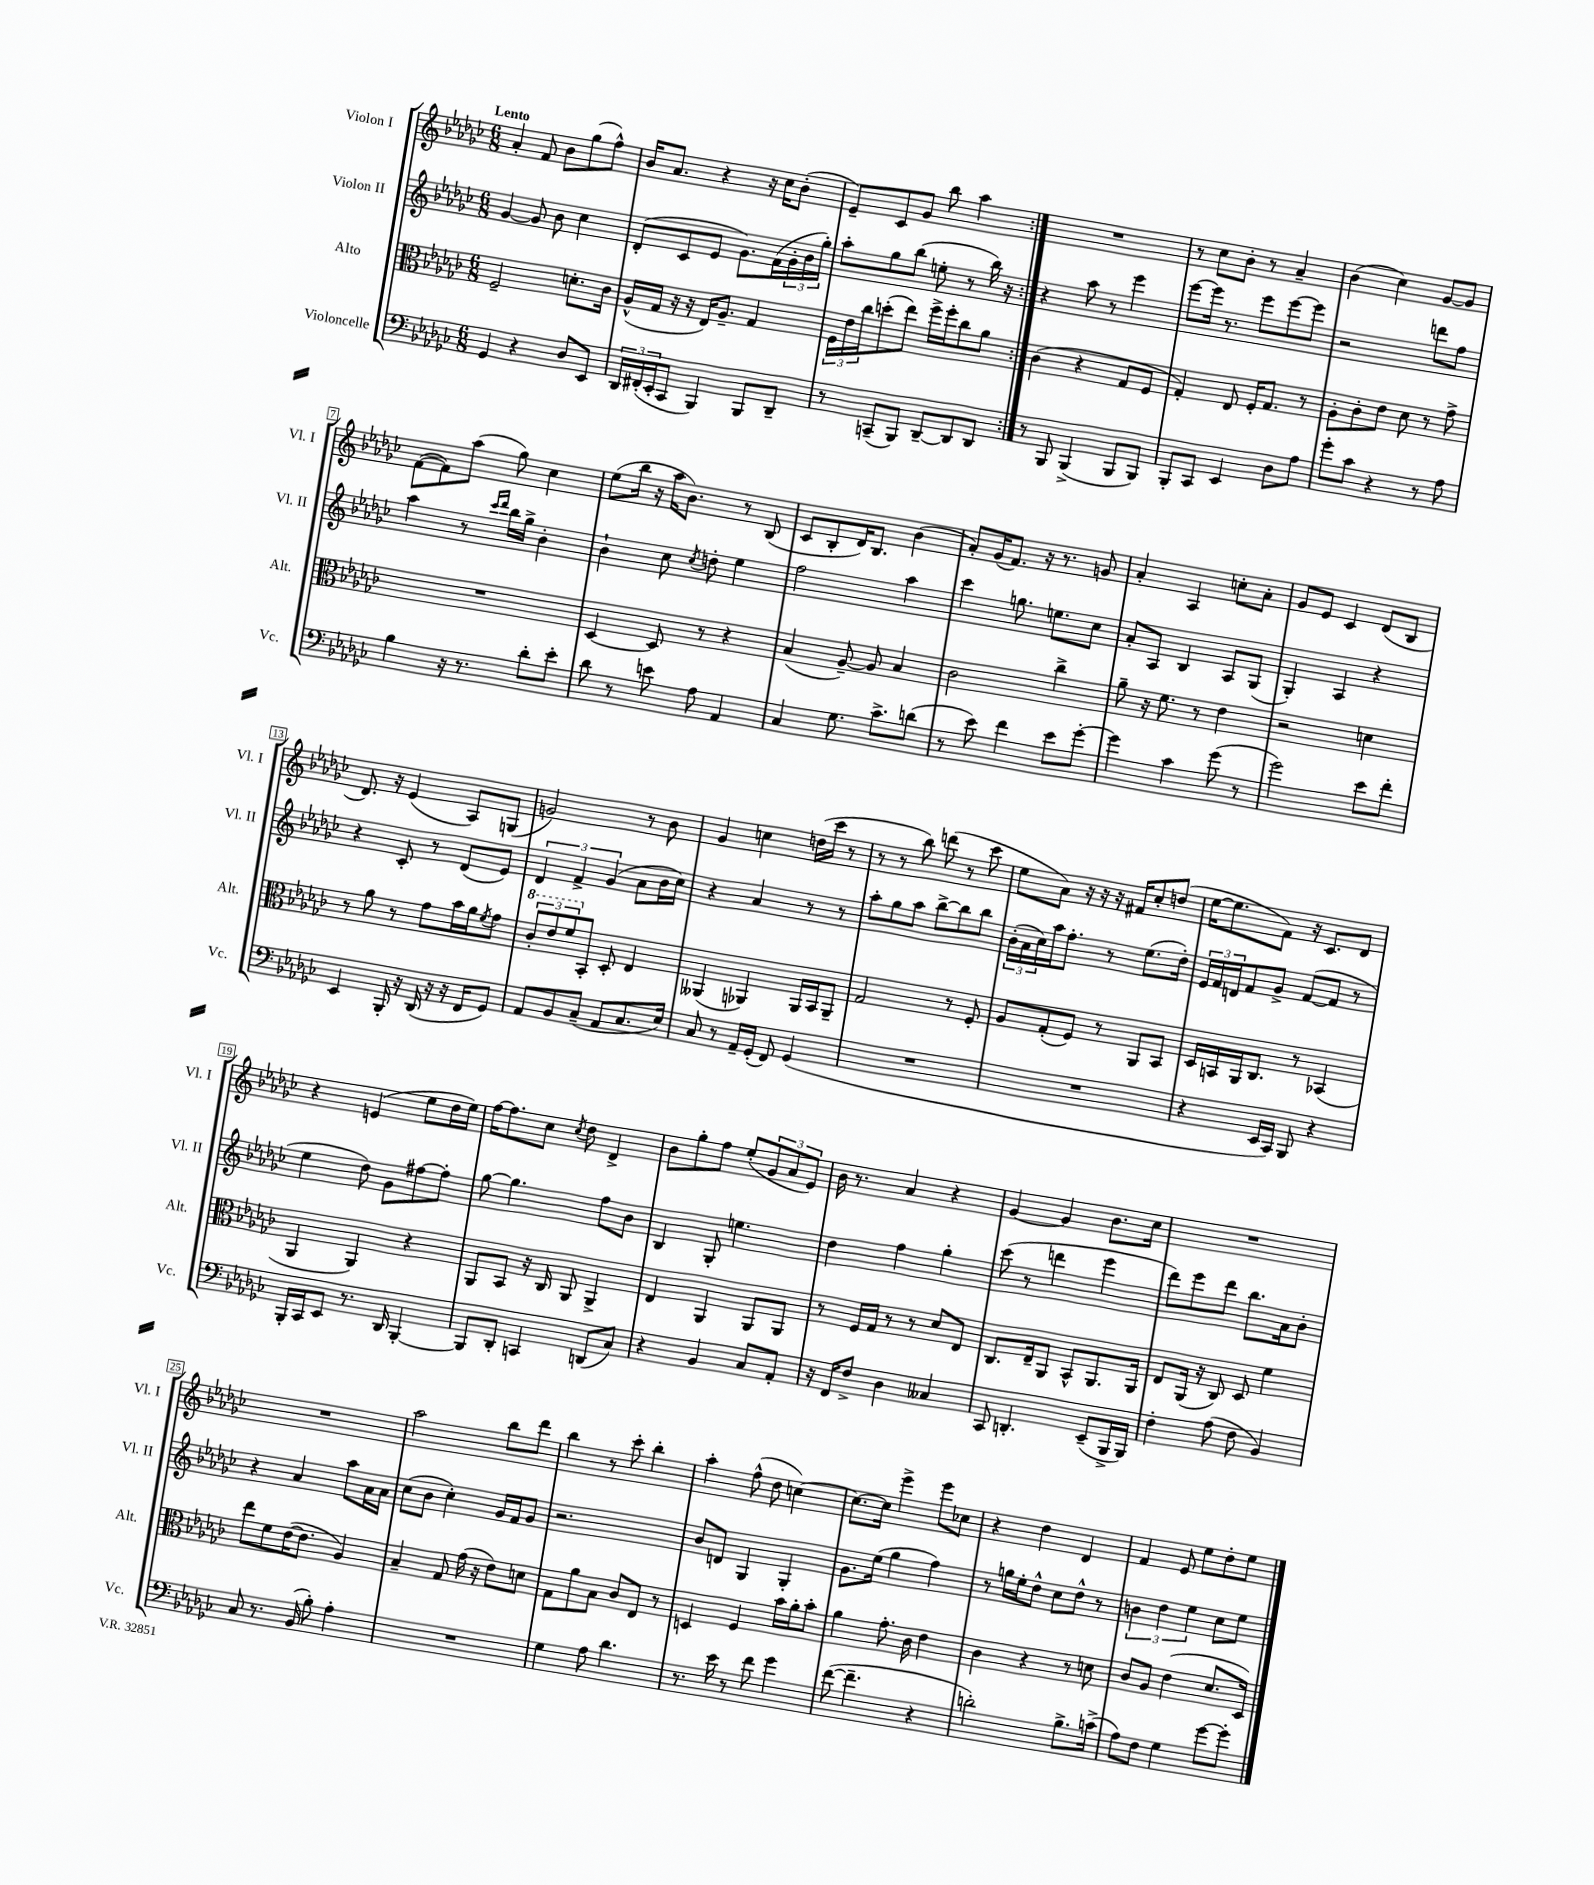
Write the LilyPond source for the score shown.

<<
\new StaffGroup <<
\new Staff = "s0" \with { instrumentName = "Violon I" shortInstrumentName = "Vl. I" } {
    \clef treble \key ges \major \numericTimeSignature \time 6/8 \tempo "Lento"
    \repeat volta 2 { aes'4-. f'8 bes'8 ges''8( f''8-^) |
    bes'16 aes'8. r4 r16 ces''16 bes'8-.( |
    ees'8--) ces'8 ges'8 bes''8 aes''4 | }
    R2. |
    r8 ces''8 bes'8-. r8 aes'4-- |
    bes'4( ces''4) ges'8~ ges'8 |
    f'8~( f'8) aes''8( ges''8) ces''4 |
    ees''8( bes''16 r16 aes''16 bes'8.) r8 bes8( |
    ces'8 bes8-. des'16) bes8. bes'4( |
    aes'8-.) ges'16( f'8.) r16 r8. g'8 |
    aes'4-. aes4 c''8-. aes'8-. |
    ges'8 ees'8 ces'4 des'8( bes8 |
    des'8.) r16 ees'4( aes8) g8( |
    g'2) r8 bes'8 |
    ges'4 c''4 d''16( ces'''16 r8 |
    r8 r8 bes''8) d'''8( r8 ces'''8 |
    ees''8 aes'8) r16 r16 r16 fis'16 ces''8-. d''8( |
    ees''16~ ees''8. f'8) r16 ces'8. des'8 |
    r4 e'4( ees''8 des''16 ees''16) |
    f''16~ f''8. ces''8 \acciaccatura { ces''8 } des''8 des'4-> |
    bes'8 ges''8-. f''8 ees''8-.( \tuplet 3/2 { ges'8 aes'8 ees'8) } |
    bes'16 r8. aes'4 r4 |
    ges'4~ ges'4 bes'8. ces''16 |
    R2. |
    R2. |
    aes''2 bes''8 des'''8 |
    bes''4 r8 ces'''8-. bes''4-. |
    aes''4-. f''8-^( des''8 c''4~) |
    c''8.~ c''16 ees'''4-> ees'''8 ces''8 |
    r4 des''4 des'4 |
    f'4 ees'8 ees''8 des''8-. ees''8 \bar "|." |
}
\new Staff = "s1" \with { instrumentName = "Violon II" shortInstrumentName = "Vl. II" } {
    \clef treble \key ges \major \numericTimeSignature \time 6/8
    \repeat volta 2 { ges'4~ ges'8 bes'8 ces''4 |
    des'8-.( ces'8 ees'8 ges'8.) f'16( \tuplet 3/2 { ges'16-. bes'16 ges''16-.) } |
    aes''8-. ges''8 bes''8( e''8-. r8 bes''16) r16 | }
    r4 aes''8 r8 ees'''4 |
    ees'''8~ ees'''16 r8. ees'''8 ees'''8~ ees'''8 |
    r2 d'''8 f''8 |
    aes''4 r8 \grace { ces'''16 des'''16 } bes''16 ges''16-> bes'4-. |
    bes'4-! ces''8 \acciaccatura { ces''8 } d''8-. ees''4 |
    f''2 aes''4 |
    ces'''4 g''8. e''8. ces''8 |
    aes'8-. aes8 bes4 aes8 ges8( |
    ges4-.) aes4 r4 |
    r4 ces'8-. r8 des'8( ees'8) |
    \tuplet 3/2 { des'4 f'4-> ges'4( } aes'8 bes'16 ces''16) |
    r4 aes'4 r8 r8 |
    aes''8-. ges''8 aes''8 bes''8~-> bes''8 bes''8 |
    \tuplet 3/2 { bes'16-.( aes'16 ces''16) } aes''16 f''8.-. r8 ees''8.( des''16-.) |
    \tuplet 3/2 { ees'16 f'16 d'16 } f'8 ges'8-> f'8~( f'8 r8 |
    ees''4 des''8) ges'8 fis''8~ fis''8-. |
    ges''8~ ges''4. f''8 bes'8 |
    bes4 ges8-. e''4. |
    des''4 f''4 ges''4-. |
    ces'''8( r8 d'''4 ees'''4 |
    des'''8) ees'''8 des'''8 bes''8. aes'16 bes'8-. |
    r4 aes'4 aes''8 aes'16 aes'16 |
    ces''8( bes'8 ces''4-.) ges'16 f'16 ges'8 |
    r2. |
    bes'8 d'8 ges4 ges4-. |
    ges'8. ees''16( ges''4 f''4) |
    r8 g''16 ees''16-. des''8-^ ces''8 des''8-^ r8 |
    \tuplet 3/2 { b'4 des''4 ees''4 } ces''8 ees''8 \bar "|." |
}
\new Staff = "s2" \with { instrumentName = "Alto" shortInstrumentName = "Alt." } {
    \clef alto \key ges \major \numericTimeSignature \time 6/8
    \repeat volta 2 { f2-- d'8.-. ces'16 |
    aes16-^( ges16 r16 r16 ees16) aes8.-- ges4 |
    \tuplet 3/2 { f16 ees'16 ces''16 } d''8-.( ees''8) f''16-> f''16-. ces''8 aes'8 | }
    ces'4( r4 ges8 f8 |
    ges4-.) ees8 f16-. ges8. r8 |
    aes8-. ces'8-. ees'8 des'8 r8 ges'8-> |
    R2. |
    des4~ des8 r8 r4 |
    bes4( aes8~--) aes8 bes4 |
    ces'2 ces''4-> |
    aes'8-- r16 f'8. r8 ees'4 |
    r2 d'4 |
    r8 aes'8 r8 ges'8 bes'16 aes'16 \acciaccatura { f'8 } ges'8 |
    \tuplet 3/2 { \ottava #1 ces''8-. ees''8 f''8 \ottava #0 } bes,8-. des8-. ees4 |
    aeses,4( aes,4) aes,16 bes,16 aes,8-- |
    ges2 r8 f8-. |
    aes8 ges8-.( f8) r8 aes,8 bes,8 |
    des16 b,16 aes,16 ces8. r8 bes,4( |
    aes,4 aes,4) r4 |
    aes,8 bes,8 r16 ces16 aes,8 aes,4-> |
    ees4 aes,4 aes,8 aes,8 |
    r8 f16 ges16 r8 r8 des'8 ees8 |
    ces8. ees16-- aes,8 bes,8-^ aes,8. aes,16 |
    ees8 aes,16( r16 ces8) des8 f'4 |
    ees''8 f'8 ees'16~( ees'8. aes4) |
    bes4-- ges8 ges'16( r16 ees'8) d'8 |
    ges8 aes'8 bes8 ces'8 ees8 r8 |
    d4 f4 bes'16 aes'16-. bes'8-. |
    aes'4 ges'8.-. ces'16 ees'4 |
    ces'4 r4 r8 d'8 |
    ces'8 aes8 ees'4( des'8. des16) \bar "|." |
}
\new Staff = "s3" \with { instrumentName = "Violoncelle" shortInstrumentName = "Vc." } {
    \clef bass \key ges \major \numericTimeSignature \time 6/8
    \repeat volta 2 { ges,4 r4 des8 ees,8 |
    \tuplet 3/2 { des,16 fis,16-.( ees,16-. } ces,8 bes,,4) bes,,8 des,8-- |
    r8 c,8--( bes,,8) des,8~-- des,8 des,8 | }
    r8 bes,,8 bes,,4->( bes,,8 bes,,8) |
    bes,,8-. ces,8 ees,4 des8 aes8 |
    ges'8-. ces'8 r4 r8 aes8 |
    bes4 r16 r8. des'8-. ees'8-. |
    des'8 r8 e'8 aes8 aes,4 |
    ces4 ges8. ces'8.-> d'8( |
    r8 ees'8) f'4 ees'8 ges'8~-. |
    ges'4 ces'4 ges'8( r8 |
    ges'2) ees'8 f'8-. |
    ees,4 bes,,16-. r16 des,16( r16 r16 f,16 ges,8) |
    aes,8 bes,8 ces8--( aes,8 ces8. ees16) |
    ces8 r8 aes,16-- ges,16-.( f,8) ges,4( |
    R2. |
    R2. |
    r4 ees,16 ces,16) bes,,8 r4 |
    bes,,16-. ces,16 ees,8 r8. des,16 bes,,4~-. |
    bes,,8 des,8-. c,4 d,8( ces8) |
    r4 bes,4 ces8 aes,8-. |
    r16 f,16 f8-> des4 ceses4 |
    ces,8 d,4.-. ees,8--( bes,,16-> bes,,16) |
    f4-. aes8( f8 bes,4) |
    ces8 r8. bes,16( bes8-.) aes4-. |
    R2. |
    ges4 aes8 des'4. |
    r8. ees'16 r8 f'8 ges'4 |
    f'8~( f'4.-- r4 |
    d'2-.) bes8.-> c'16->( |
    aes8) f8 ges4 ges'8~ ges'8-. \bar "|." |
}
>>
>>
\layout { \context { \Score \override BarNumber.stencil = #(make-stencil-boxer 0.1 0.3 ly:text-interface::print) } }
